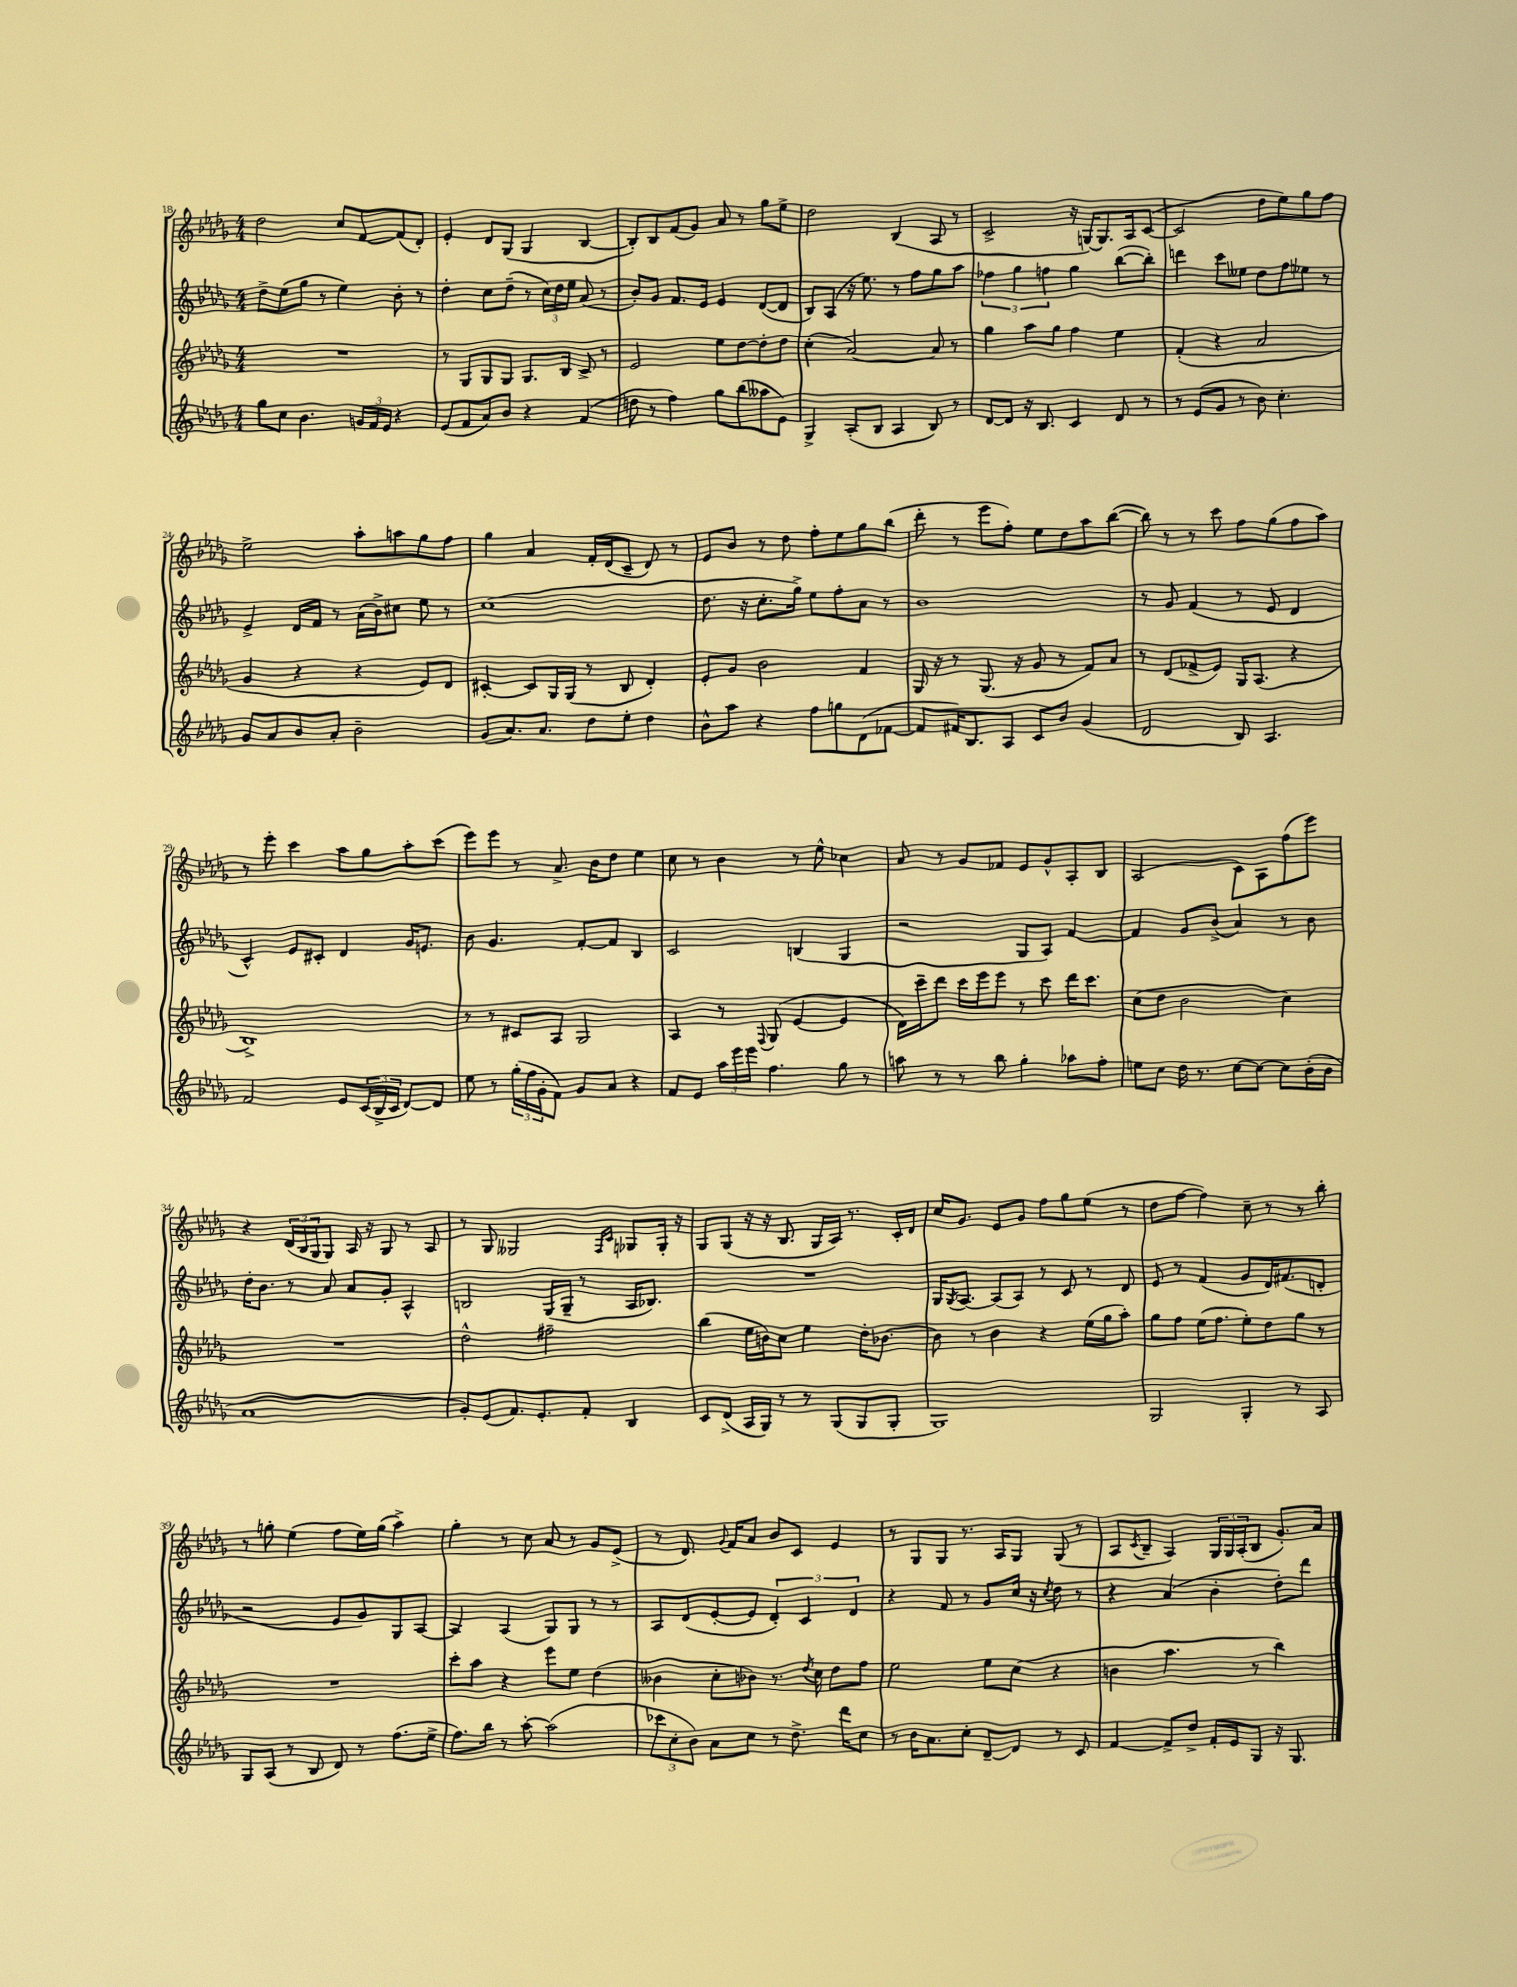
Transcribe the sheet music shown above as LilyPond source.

<<
\new StaffGroup <<
\new Staff = "s0" {
    \clef treble \key des \major \numericTimeSignature \time 4/4
    des''2 c''8 f'8~ f'8( des'8-.) |
    ees'4-. des'8 ges8( ges4 bes4~ |
    bes8-.) bes8 f'8( ges'8) aes'8 r8 ges''8 ees''8-> |
    des''2 bes4( aes8 r8 |
    c'2-> r16 g16~) g8. aes16 c'8~( |
    c'2 des''8 ees''8) ges''8 f''8 |
    ees''2-> aes''8-. a''8 ges''8 f''8 |
    ges''4 aes'4 f'16-. des'16( c'8-- des'8) r8 |
    ees'8 bes'8 r8 des''8 f''8-. ees''8 ges''8 bes''8( |
    des'''8-. r8 ees'''8 f''8-.) ees''8 des''8 aes''8 bes''8~( |
    bes''8) r8 r8 c'''8 f''8 ges''8( f''8 aes''8) |
    r8 ees'''8-. c'''4 aes''8 ges''8 aes''8-. c'''8( |
    ees'''8) ees'''8 r8 aes'8.-> bes'16 des''8 ees''4 |
    c''8 r8 bes'4 r8 ees''8-^ ces''4 |
    aes'8 r8 ges'8 fes'8 ees'8 ges'8-^ aes8-. bes8 |
    aes2( c'8) aes8 f''8( ees'''8) |
    r4 \tuplet 3/2 { des'16( bes16 ges16 } ges8) aes16 r16 ges8 r8 aes8 |
    r8 ges8 geses2 \grace { f16 c'16 } ges8 ges16-. r16 |
    ges8 ges8( r16 r16 bes8. ges16 aes16) r8. c'16-. des'16 |
    c''16 ges'8. ees'8 ges'8 f''8 ges''8 ees''8( r8 |
    des''8 f''8~ f''4) c''8-- r8 r8 bes''8-. |
    r8 g''8-. ees''4( f''8 ees''16) g''16( aes''4->) |
    ges''4-. r8 c''8 aes'8 r8 ges'8 ees'8->( |
    r8 des'8.) \appoggiatura { ges'8 } f'16 aes'8 bes'8 c'8 ees'4 |
    r8 ges8 ges8 r8. aes16 ges8 ges8( r8 |
    aes8 \acciaccatura { c'8 } bes8-- aes4) \tuplet 3/2 { ges16 ges16 aes16-.( } bes8 ges'8.-.) aes'16 \bar "|." |
}
\new Staff = "s1" {
    \clef treble \key des \major \numericTimeSignature \time 4/4
    des''8-> ees''8( ges''8 r8 ees''4) bes'8-. r8 |
    des''4-. c''8 des''8--( r8 \tuplet 3/2 { c''16) des''16 ees''16 } aes'8( r8 |
    bes'8-.) ges'8 f'8. ees'16 ees'4 des'8~( des'8 |
    bes8) aes8( r16 ees''8.) r8 f''8 ges''8 aes''8 |
    \tuplet 3/2 { fes''4 ges''4 f''4 } ges''4 bes''8~( bes''8-.) |
    d'''4 c'''8 eeses''8 des''8 f''8 ees''8 r8 |
    ees'4-> des'16 f'16 r8 aes'16( bes'16->) cis''8 ees''8 r8 |
    c''1( |
    des''8. r16 c''8.-. ges''16->) ees''8 f''8-. aes'8 r8 |
    bes'1 |
    r8 ges'8 f'4( r8 ees'8 des'4 |
    c'4-^) ees'8 cis'8-. des'4 ges'16 e'8. |
    bes'8 ges'4. f'8~-. f'8 bes4 |
    c'2 b4( ges4 |
    r2 ges8 aes8) f'4~ |
    f'4 ges'8 bes'8->( aes'4) r8 bes'8 |
    des''16-. bes'8. r8 aes'8 aes'8 ges'8-. aes4-^ |
    b2 ges16( ges16-- r8 aes16 bes8.) |
    R1 |
    ges16 \acciaccatura { ges8 } aes8.~ aes8( aes8) r8 c'8 r8 des'8 |
    ees'8 r8 f'4( ges'8 des'16) fis'8.( d'8-. |
    r2 ees'8 ges'8) ges8 aes8~ |
    aes4 aes4( ges8) ges8 r8 r8 |
    aes8 des'8( ees'8~-. ees'8 \tuplet 3/2 { des'4-.) c'4 des'4 } |
    r4 f'8 r8 ges'8 c''16 r16 \acciaccatura { c''8 } des''8 r8 |
    r4 aes'4( bes'4-. des''8-.) des'''8 \bar "|." |
}
\new Staff = "s2" {
    \clef treble \key des \major \numericTimeSignature \time 4/4
    R1 |
    r8 ges8 ges8 ges8 ges8. bes16 c'8-> r8 |
    ees'2 ees''8 des''8~ des''8-. des''8 |
    c''4-.( aes'2~) aes'8 r8 |
    ges''4 aes''8 ges''8 f''4 ees''4 |
    f'4-.( r4 aes'2 |
    ges'4 r4 r4 ees'8) des'8 |
    cis'4~-. cis'8 ges16 ges16( r8 bes8 des'4-.) |
    ees'8-. ges'8 bes'2 f'4 |
    ges16 r16 r8 ges8.( r16 ges'8 r8 f'8) aes'8 |
    r8 des'8( fes'8-> ees'8) ges16 aes8.( r4 |
    bes1->) |
    r8 r8 cis'8 aes8 ges2 |
    aes4 r8 \appoggiatura { f8 } ges8( ees'4~ ees'4 |
    des'16) c'''16-- des'''8 c'''16 ees'''16 ees'''8 r8 c'''8 des'''16 c'''8. |
    c''8( des''8 bes'2 c''4) |
    R1 |
    des''2-^ fis''2-- |
    bes''4( ees''16 b'16) c''8 ees''4 des''16-. bes'8.~ |
    bes'8 r8 bes'4 r4 ees''16( ges''16 aes''8-.) |
    ges''8 f''8 ees''16( f''8. ees''8-.) des''8 ges''8 r8 |
    R1 |
    c'''8-. aes''8 r4 ees'''8 ees''8 des''4( |
    beses'4 c''8-. bes'8) r8. \acciaccatura { des''8 } c''16 des''8 f''8 |
    ees''2 ees''8 c''8( r4 |
    b'4 aes''4. r8 bes''4) \bar "|." |
}
\new Staff = "s3" {
    \clef treble \key des \major \numericTimeSignature \time 4/4
    ges''8 c''8 bes'4. \tuplet 3/2 { g'16 f'16 ees'16 } r4 |
    ees'8( f'8 aes'8) bes'8 r4 f'4( |
    d''8 r8 f''4) ges''8 bes''8( aeses''8 ees'8) |
    ges4-> aes8-.( bes8 aes4 bes8) r8 |
    des'8~ des'8 r16 bes8. c'4 des'8 r8 |
    r8 ees'8( ges'8 r8 bes'8) c''4.-. |
    ges'8 aes'8 bes'8 aes'8-. bes'2-- |
    ges'8( aes'8.) aes'8. des''8 ees''8-. des''4 |
    bes'8-^ aes''8 r4 f''8 g''8 des'8( fes'8~ |
    fes'8 fis'16) bes8. aes8 c'8 bes'8 ges'4( |
    des'2 bes8) aes4. |
    f'2 ees'8 \tuplet 3/2 { c'16( bes16-> c'16 } des'8~) des'8 |
    ees''8 r8 \tuplet 3/2 { ges''16-.( f''16 ges'16-. } f'8) ges'8 aes'8 r4 |
    f'8 ees'8 \tuplet 3/2 { aes''16 ees'''16 ees'''16 } f''4. ges''8 r8 |
    a''8 r8 r8 bes''8 ges''4-. aes''8 f''8-. |
    e''8 c''8 des''16 r8. c''8~ c''8~ c''8 bes'16-.( bes'16 |
    aes'1 |
    ges'8-.) ees'8( f'8.) ees'8.-. f'8-. bes4 |
    c'8 des'8->( aes16 ges16) r8 r8 ges8( ges8 ges8-. |
    ges1) |
    ges2 ges4-. r8 aes8 |
    ges8 aes8( r8 bes8 des'8) r8 f''8.( ees''16-> |
    f''8.) bes''16 r8 aes''8~-. aes''2( |
    \tuplet 3/2 { ces'''8 c''8-. bes'8) } aes'8 c''8 r8 des''8.-> des'''16 c''8 |
    r8 bes'16 aes'8. c''8-. des'8~-- des'8 r8 c'8 |
    f'4~ f'8-> des''8-> f'16-. ees'16 ges8 r16 ges8. \bar "|." |
}
>>
>>
\layout { \context { \Score currentBarNumber = #18 } }
